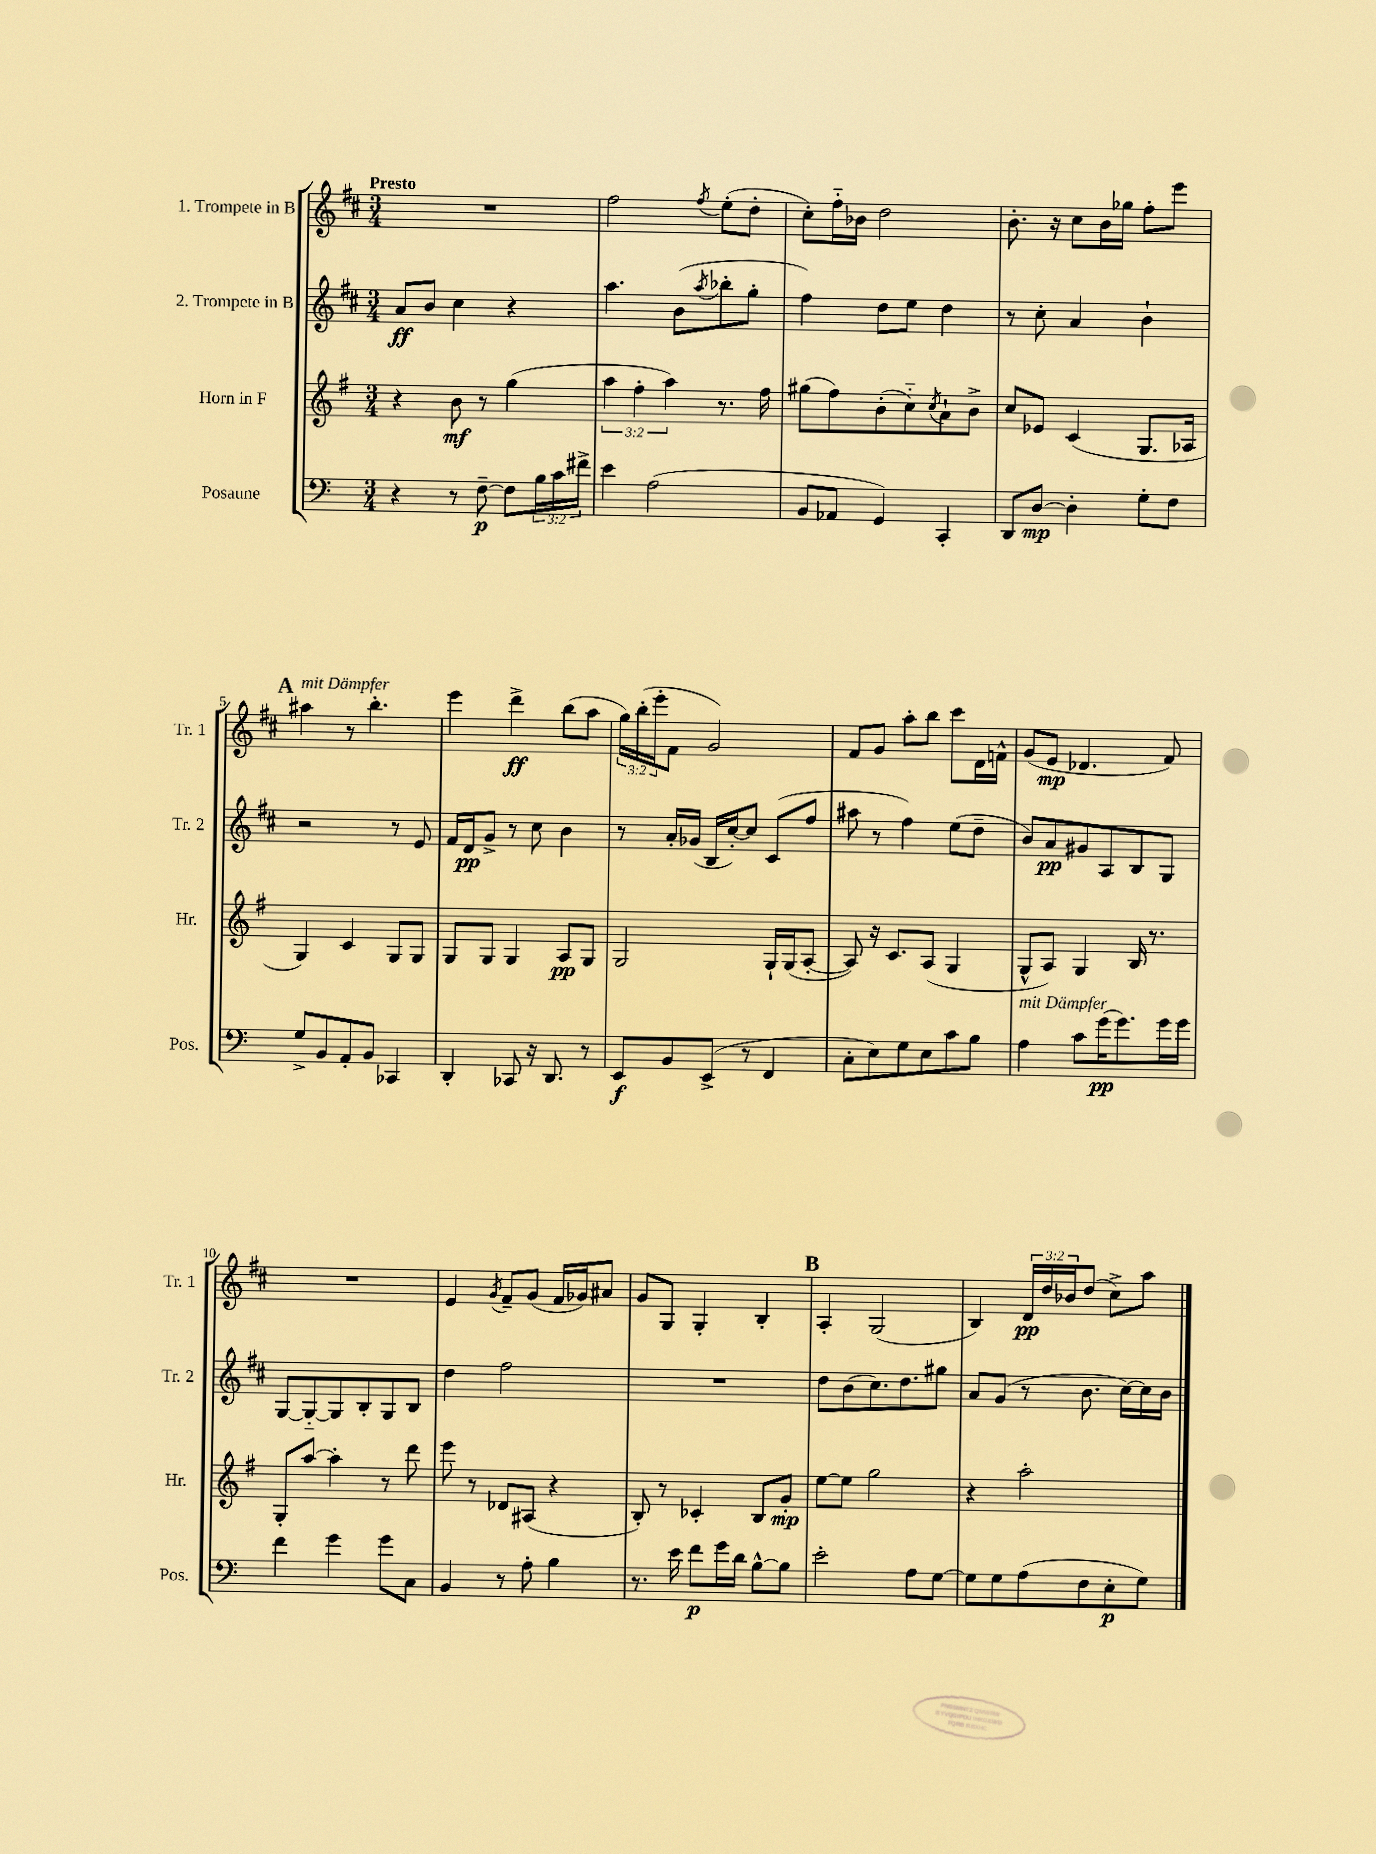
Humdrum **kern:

**kern	**dynam	**kern	**dynam	**kern	**dynam	**kern	**dynam
*part4	*part4	*part3	*part3	*part2	*part2	*part1	*part1
*staff4	*staff4	*staff3	*staff3	*staff2	*staff2	*staff1	*staff1
*I"Posaune	*	*I"Horn in F	*	*I"2. Trompete in B	*	*I"1. Trompete in B	*
*I'Pos.	*	*I'Hr.	*	*I'Tr. 2	*	*I'Tr. 1	*
*clefF4	*	*clefG2	*	*clefG2	*	*clefG2	*
*k[]	*	*k[f#]	*	*k[f#c#]	*	*k[f#c#]	*
*M3/4	*	*M3/4	*	*M3/4	*	*M3/4	*
=1	=1	=1	=1	=1	=1	=1	=1
!	!	!	!	!	!	!LO:TX:a:B:t=Presto	!
4r	.	4r	.	8a/L	ff	2.r	.
.	.	.	.	8b/J	.	.	.
8r	.	8b\	mf	4cc#\	.	.	.
[8F~\	p	8r	.	.	.	.	.
8F\L]	.	(4gg\	.	4r	.	.	.
24B\L	.	.	.	.	.	.	.
24c\	.	.	.	.	.	.	.
24f#X^\JJ	.	.	.	.	.	.	.
=2	=2	=2	=2	=2	=2	=2	=2
4e\	.	6aa\	.	4.aa\	.	2ff#\	.
.	.	6ff#'\	.	.	.	.	.
(2A\	.	.	.	.	.	.	.
.	.	6aa\)	.	.	.	.	.
.	.	.	.	(8b\L	.	.	.
.	.	.	.	8qaa/	.	8qff#/	.
.	.	8.r	.	8bb-X'\	.	(8ee'\L	.
.	.	.	.	8gg'\J	.	8dd'\J	.
.	.	16ff#\	.	.	.	.	.
=3	=3	=3	=3	=3	=3	=3	=3
8BB/L	.	(8gg#X\L	.	4ff#\)	.	8cc#'\L)	.
8AA-X/J	.	8ff#\)	.	.	.	16ff#\L	.
.	.	.	.	.	.	16b-X\JJ	.
4GG/)	.	(8b'\	.	8dd\L	.	2dd\	.
.	.	8cc\)	.	8ee\J	.	.	.
.	.	8qcc/	.	.	.	.	.
4CC'/	.	8a`\	.	4dd\	.	.	.
.	.	8b^\J	.	.	.	.	.
=4	=4	=4	=4	=4	=4	=4	=4
8DD/L	.	8cc/L	.	8r	.	8.b'\	.
[8D/J	mp	8e-X/J	.	8cc#'\	.	.	.
.	.	.	.	.	.	16r	.
4D'\]	.	(4c/	.	4a/	.	8cc#\L	.
.	.	.	.	.	.	16b\L	.
.	.	.	.	.	.	16gg-X\JJ	.
8G'\L	.	8.G/L	.	4b`\	.	8ff#'\L	.
8F\J	.	.	.	.	.	8eee\J	.
.	.	16A-X/Jk	.	.	.	.	.
!!LO:LB:g=z
!!LO:REH:place=s1:t=A
=5	=5	=5	=5	=5	=5	=5	=5
!	!	!	!	!	!	!LO:TX:a:i:t=mit Dämpfer	!
8G^/L	.	4G/)	.	2r	.	4aa#X\	.
8BB/	.	.	.	.	.	.	.
8AA'/	.	4c/	.	.	.	8r	.
8BB/J	.	.	.	.	.	4.bb'\	.
4CC-X/	.	8G/L	.	8r	.	.	.
.	.	8G/J	.	8e/	.	.	.
=6	=6	=6	=6	=6	=6	=6	=6
4DD'/	.	8G/L	.	16f#/LL	.	4eee\	.
.	.	.	.	16d/J	pp	.	.
.	.	8G/J	.	8g^/J	.	.	.
8CC-X/	.	4G/	.	8r	.	4ddd^\	ff
16r	.	.	.	8cc#\	.	.	.
8.DD/	.	.	.	.	.	.	.
.	.	8A/L	pp	4b\	.	(8bb\L	.
8r	.	8G/J	.	.	.	8aa\J	.
=7	=7	=7	=7	=7	=7	=7	=7
8EE/L	f	2G/	.	8r	.	24gg\LL)	.
.	.	.	.	.	.	(24bb'\	.
.	.	.	.	.	.	24eee'\J	.
8BB/	.	.	.	16a'/LL	.	8f#\J	.
.	.	.	.	(16g-X/JJ	.	.	.
(8EE^/J	.	.	.	16B/LL	.	2g/)	.
.	.	.	.	[16cc#'/J)	.	.	.
8r	.	.	.	8cc#/J]	.	.	.
4FF/	.	16G`/LL	.	(8c#/L	.	.	.
.	.	(16G/J	.	.	.	.	.
.	.	[8A'/J	.	8ff#/J	.	.	.
=8	=8	=8	=8	=8	=8	=8	=8
8C'\L	.	8A/])	.	8aa#X\	.	8f#/L	.
8E\)	.	16r	.	8r	.	8g/J	.
.	.	8.c/L	.	.	.	.	.
8G\	.	.	.	4ff#\)	.	8aa'\L	.
8E\	.	(8A/J	.	.	.	8bb\J	.
8c\	.	4G/	.	(8ee\L	.	8ccc#\L	.
8B\J	.	.	.	8dd~\J	.	16d\L	.
.	.	.	.	.	.	16fn^^\JJ	.
=9	=9	=9	=9	=9	=9	=9	=9
!LO:TX:a:i:t=mit Dämpfer	!	!	!	!	!	!	!
4A\	.	8G^^/L	.	8b/L)	.	(8g/L	.
.	.	8A/J)	.	8a/	pp	8e/J	mp
8c\L	.	4G/	.	8g#X/	.	4.d-X/	.
(16g\K	pp	.	.	8A/	.	.	.
8.g\)	.	.	.	.	.	.	.
.	.	16B/	.	8B/	.	.	.
.	.	8.r	.	.	.	.	.
16g\L	.	.	.	8G/J	.	8f#/)	.
16g\JJ	.	.	.	.	.	.	.
!!LO:LB:g=z
=10	=10	=10	=10	=10	=10	=10	=10
4f\	.	8G'/L	.	[8G/L	.	2.r	.
.	.	[8aa/J	.	8G/_	.	.	.
4g\	.	4aa'\]	.	8G/]	.	.	.
.	.	.	.	8B'/	.	.	.
8g\L	.	8r	.	8G/	.	.	.
8C\J	.	8ddd\	.	8B/J	.	.	.
=11	=11	=11	=11	=11	=11	=11	=11
4BB/	.	8eee\	.	4dd\	.	4e/	.
.	.	8r	.	.	.	.	.
.	.	.	.	.	.	8qg/	.
8r	.	8d-X/L	.	2ff#\	.	8f#~/L	.
8A'\	.	(8A#X/J	.	.	.	(8g/J	.
4B\	.	4r	.	.	.	16f#/LL	.
.	.	.	.	.	.	16g-X/J)	.
.	.	.	.	.	.	8a#X/J	.
=12	=12	=12	=12	=12	=12	=12	=12
8.r	.	8B'/)	.	2.r	.	8g/L	.
.	.	8r	.	.	.	8G/J	.
16e\	.	.	.	.	.	.	.
8f\L	p	4c-X'/	.	.	.	4G'/	.
16g\L	.	.	.	.	.	.	.
16d\JJ	.	.	.	.	.	.	.
[8B^^\L	.	8B/L	.	.	.	4B'/	.
8B\J]	.	8g'/J	mp	.	.	.	.
!!LO:REH:place=s1:t=B
=13	=13	=13	=13	=13	=13	=13	=13
2e'\	.	[8ee\L	.	8dd\L	.	4A'/	.
.	.	8ee\J]	.	(8b\	.	.	.
.	.	2gg\	.	8.cc#\)	.	(2G/	.
.	.	.	.	8.dd\	.	.	.
8A\L	.	.	.	.	.	.	.
[8G\J	.	.	.	8gg#X\J	.	.	.
=14	=14	=14	=14	=14	=14	=14	=14
8G\L]	.	4r	.	8a/L	.	4B/)	.
8G\	.	.	.	(8g/J	.	.	.
(8A\	.	2aa'\	.	8r	.	24d/LL	pp
.	.	.	.	.	.	24dd/	.
.	.	.	.	.	.	24b-X/J	.
8F\	.	.	.	8.b\	.	(8dd/J	.
8E'\	p	.	.	.	.	8cc#^\L)	.
.	.	.	.	[16cc#\LL)	.	.	.
8G\J)	.	.	.	16cc#\]	.	8aa\J	.
.	.	.	.	16b\JJ	.	.	.
==	==	==	==	==	==	==	==
*-	*-	*-	*-	*-	*-	*-	*-
